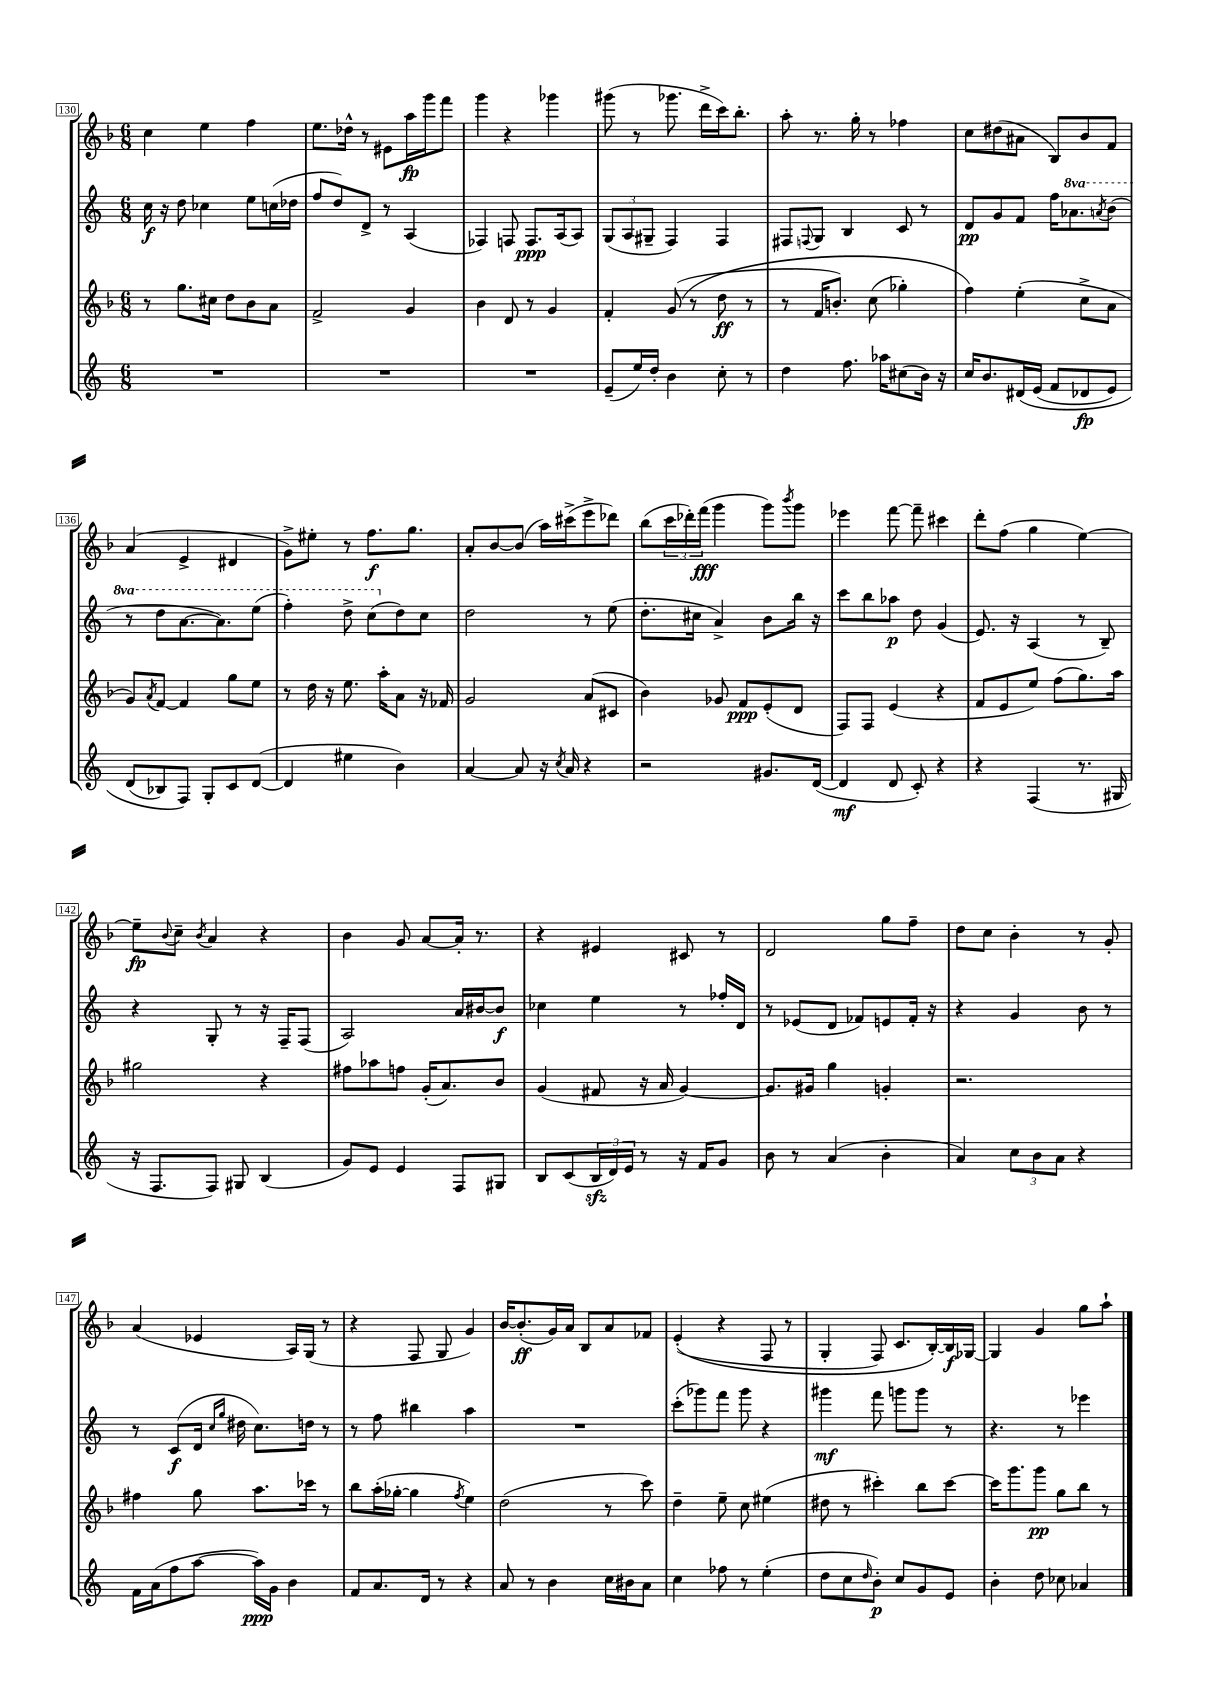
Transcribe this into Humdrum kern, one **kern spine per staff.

**kern	**kern	**kern	**kern
*staff4	*staff3	*staff2	*staff1
*clefG2	*clefG2	*clefG2	*clefG2
*k[]	*k[b-]	*k[]	*k[b-]
*M6/8	*M6/8	*M6/8	*M6/8
2.r	8r	16cc\	4cc\
.	.	16r	.
.	8.gg\L	8dd\	.
.	.	4cc-\	4ee\
.	16cc#\Jk	.	.
.	8dd\L	.	.
.	8b-\	8ee\L	4ff\
.	8a\J	(16cc\L	.
.	.	16dd-\JJ	.
=	=	=	=
2.r	2f^/	8ff/L	8.ee\L
.	.	8dd/)	.
.	.	.	16dd-^^\Jk
.	.	8d^/J	8r
.	.	8r	8e#\L
.	4g/	(4A/	16aa\L
.	.	.	16ggg\J
.	.	.	8fff\J
=	=	=	=
2.r	4b-\	4F-/)	4ggg\
.	8d/	8F/	4r
.	8r	8.F/L	.
.	4g/	.	4ggg-\
.	.	(16A/k	.
.	.	8A/J)	.
=	=	=	=
(8e~/L	4f'/	(12G/L	(8ggg#\
.	.	12A/	.
16ee/L)	.	.	8r
.	.	12G#~/J	.
16dd'/JJ	.	.	.
4b\	&((8g/	4F/)	8.ggg-\
.	8r	.	.
.	.	.	16ddd^\LL
8cc'\	8dd\	4F/	16ccc\J)
.	.	.	8.bb-'\J
8r	8r	.	.
=	=	=	=
4dd\	8r	8F#/L	8aa'\
.	.	8qqF/	.
.	16f/LK	8G/J	8.r
.	8.b'/J)	.	.
8.ff\	.	4B/	.
.	.	.	16gg'\
.	(8cc\	.	8r
16aa-\LK	.	.	.
(8cc#\	4gg-'\)	8c/	4ff-\
16b\Jk)	.	8r	.
16r	.	.	.
=	=	=	=
16cc/LK	4ff\&)	8d/L	8cc\L
8.b/	.	.	.
.	.	8g/	(8dd#\
&(16d#/L	(4ee'\	8f/J	8a#\J
(16e/JJ	.	.	.
8f/L	.	16ff\LK	8B-/L)
.	.	8.aa-\	.
8d-/	8cc^\L	.	8b-/
.	.	8qaa/	.
8e/J)	8a\J	(8bb\J	8f/J
=	=	=	=
(8d/L	8g/L)	8r	(4a/
.	8qa/	.	.
8B-/)	[8f/J	8ddd\L	.
8F/J&)	4f/]	[8.aa\	4e^/
8G'/L	.	.	.
.	.	8.aa\])	.
8c/	8gg\L	.	4d#/
([8d/J	8ee\J	(8eee\J	.
=	=	=	=
4d/]	8r	4fff'\)	8g^\L)
.	16dd\	.	8ee#'\J
.	16r	.	.
4ee#\	8.ee\	8ddd^\	8r
.	.	(8ccc\L	8.ff\L
.	16aa'\LK	.	.
4b\)	8a\J	8dd\)	.
.	.	.	8.gg\J
.	16r	8cc\J	.
.	16f-/	.	.
=	=	=	=
[4a/	2g/	2dd\	8a'/L
.	.	.	[8b-/
8a/]	.	.	(8b-/]J
16r	.	.	16aa\LL)
8qcc/	.	.	.
16a/	.	.	(16ccc#^\J
4r	(8a/L	8r	8eee^\
.	8c#/J	(8ee\	8ddd-\J)
=	=	=	=
2r	4b-\)	8.dd'\L	(8bb-\L
.	.	.	24ccc\L
.	.	.	24ddd-'\)
.	.	16cc#\Jk	.
.	.	.	(24fff\JJ
.	8g-/	4a^/)	4ggg\
.	8f/L	.	.
8.g#/L	(8e'/	8b\L	8ggg\L)
.	.	.	8qbbb-/
.	8d/J	16bb\Jk	8ggg\J
([16d/Jk	.	16r	.
=	=	=	=
4d/]	8F/L)	8ccc\L	4eee-\
.	8F/J	8bb\	.
8d/	(4e/	8aa-\J	[8fff\
8c'/)	.	8dd\	8fff~\]
4r	4r	(4g/	4ccc#\
=	=	=	=
4r	8f/L	8.e/)	8ddd'\L
.	8e/	.	(8ff\J
.	.	16r	.
(4F/	8ee/J)	(4A/	4gg\
.	(8ff\L	.	.
8.r	8.gg\)	8r	[4ee\)
.	.	8B~/)	.
16G#/	16aa\Jk	.	.
=	=	=	=
16r	2gg#\	4r	8ee~\]L
8.F/L	.	.	.
.	.	.	8qqb-/
.	.	.	8cc~\J
.	.	.	8qb-/
8F/J)	.	8G'/	4a/
8G#/	.	8r	.
(4B/	4r	16r	4r
.	.	16F~/LK	.
.	.	(8F/J	.
=	=	=	=
8g/L)	8ff#\L	2A/)	4b-\
8e/J	8aa-\	.	.
4e/	8ff\J	.	8g/
.	(16g'/LK	.	[8a/L
.	8.a/)	.	.
8F/L	.	16a/LL	16a'/]Jk
.	.	[16b#/J	8.r
8G#/J	8b-/J	8b#/]J	.
=	=	=	=
8B/L	(4g/	4cc-\	4r
(8c/	.	.	.
24B/L	8f#/	4ee\	4e#/
24d/)	.	.	.
24e/JJ	.	.	.
8r	16r	.	.
.	16a/	.	.
16r	[4g/)	8r	8c#/
16f/LK	.	.	.
8g/J	.	16ff-'/LL	8r
.	.	16d/JJ	.
=	=	=	=
8b\	8.g/]L	8r	2d/
8r	.	(8e-/L	.
.	16g#/Jk	.	.
(4a/	4gg\	8d/J	.
.	.	8f-/L)	.
4b'\	4g'/	8e/	8gg\L
.	.	16f-'/Jk	8ff~\J
.	.	16r	.
=	=	=	=
4a/)	2.r	4r	8dd\L
.	.	.	8cc\J
12cc\L	.	4g/	4b-'\
12b\	.	.	.
12a\J	.	.	.
4r	.	8b\	8r
.	.	8r	8g'/
=	=	=	=
16f\LL	4ff#\	8r	(4a/
(16a\J	.	.	.
8ff\	.	(8c/L	.
[8aa\J	8gg\	16d/Jk	4e-/
.	.	16qqcc/LL	.
.	.	16qqgg/JJ	.
.	.	16dd#\	.
16aa\]LL)	8.aa\L	8.cc\L)	.
16g\JJ	.	.	.
4b\	.	.	16A/LL)
.	16ccc-\Jk	16dd\Jk	(16G/JJ
.	8r	8r	8r
=	=	=	=
8f/L	8bb-\L	8r	4r
8.a/	(16aa'\L	8ff\	.
.	[16gg-'\JJ	.	.
.	4gg-\]	4bb#\	8F/
16d/Jk	.	.	.
8r	.	.	8G/
.	8qff/	.	.
4r	4ee\)	4aa\	4g/)
=	=	=	=
8a/	(2dd\	2.r	[16b-/LK
.	.	.	(8.b-'/]
8r	.	.	.
4b\	.	.	16g/L)
.	.	.	16a/JJ
.	.	.	8B-/L
16cc\LL	8r	.	8a/
16b#\J	.	.	.
8a\J	8ccc\)	.	8f-/J
=	=	=	=
4cc\	4dd~\	(8ccc'\L	&((4e'/
.	.	8ggg-\)	.
8ff-\	8ee~\	8fff\J	4r
8r	8cc\	8ggg-\	.
(4ee'\	(4ee#\	4r	8F/
.	.	.	8r
=	=	=	=
8dd\L	8dd#\	4ggg#\	4G'/
8cc\	8r	.	.
16qqdd/	.	.	.
8b'\J)	4ccc#'\)	8fff\	8F/)
8cc/L	.	8ggg\L	8.c/L
8g/	8bb-\L	8ggg\J	.
.	.	.	[16B-'/L&)
8e/J	[8ccc#\J	8r	16B-/]
.	.	.	[16G-/JJ
=	=	=	=
4b'\	16ccc#\]LK	4.r	4G-/]
.	8.ggg\	.	.
8dd\	8ggg\J	.	4g/
8cc-\	8gg\L	8r	.
4a-/	8bb-\J	4eee-\	8gg\L
.	8r	.	8aa`\J
==	==	==	==
*-	*-	*-	*-
